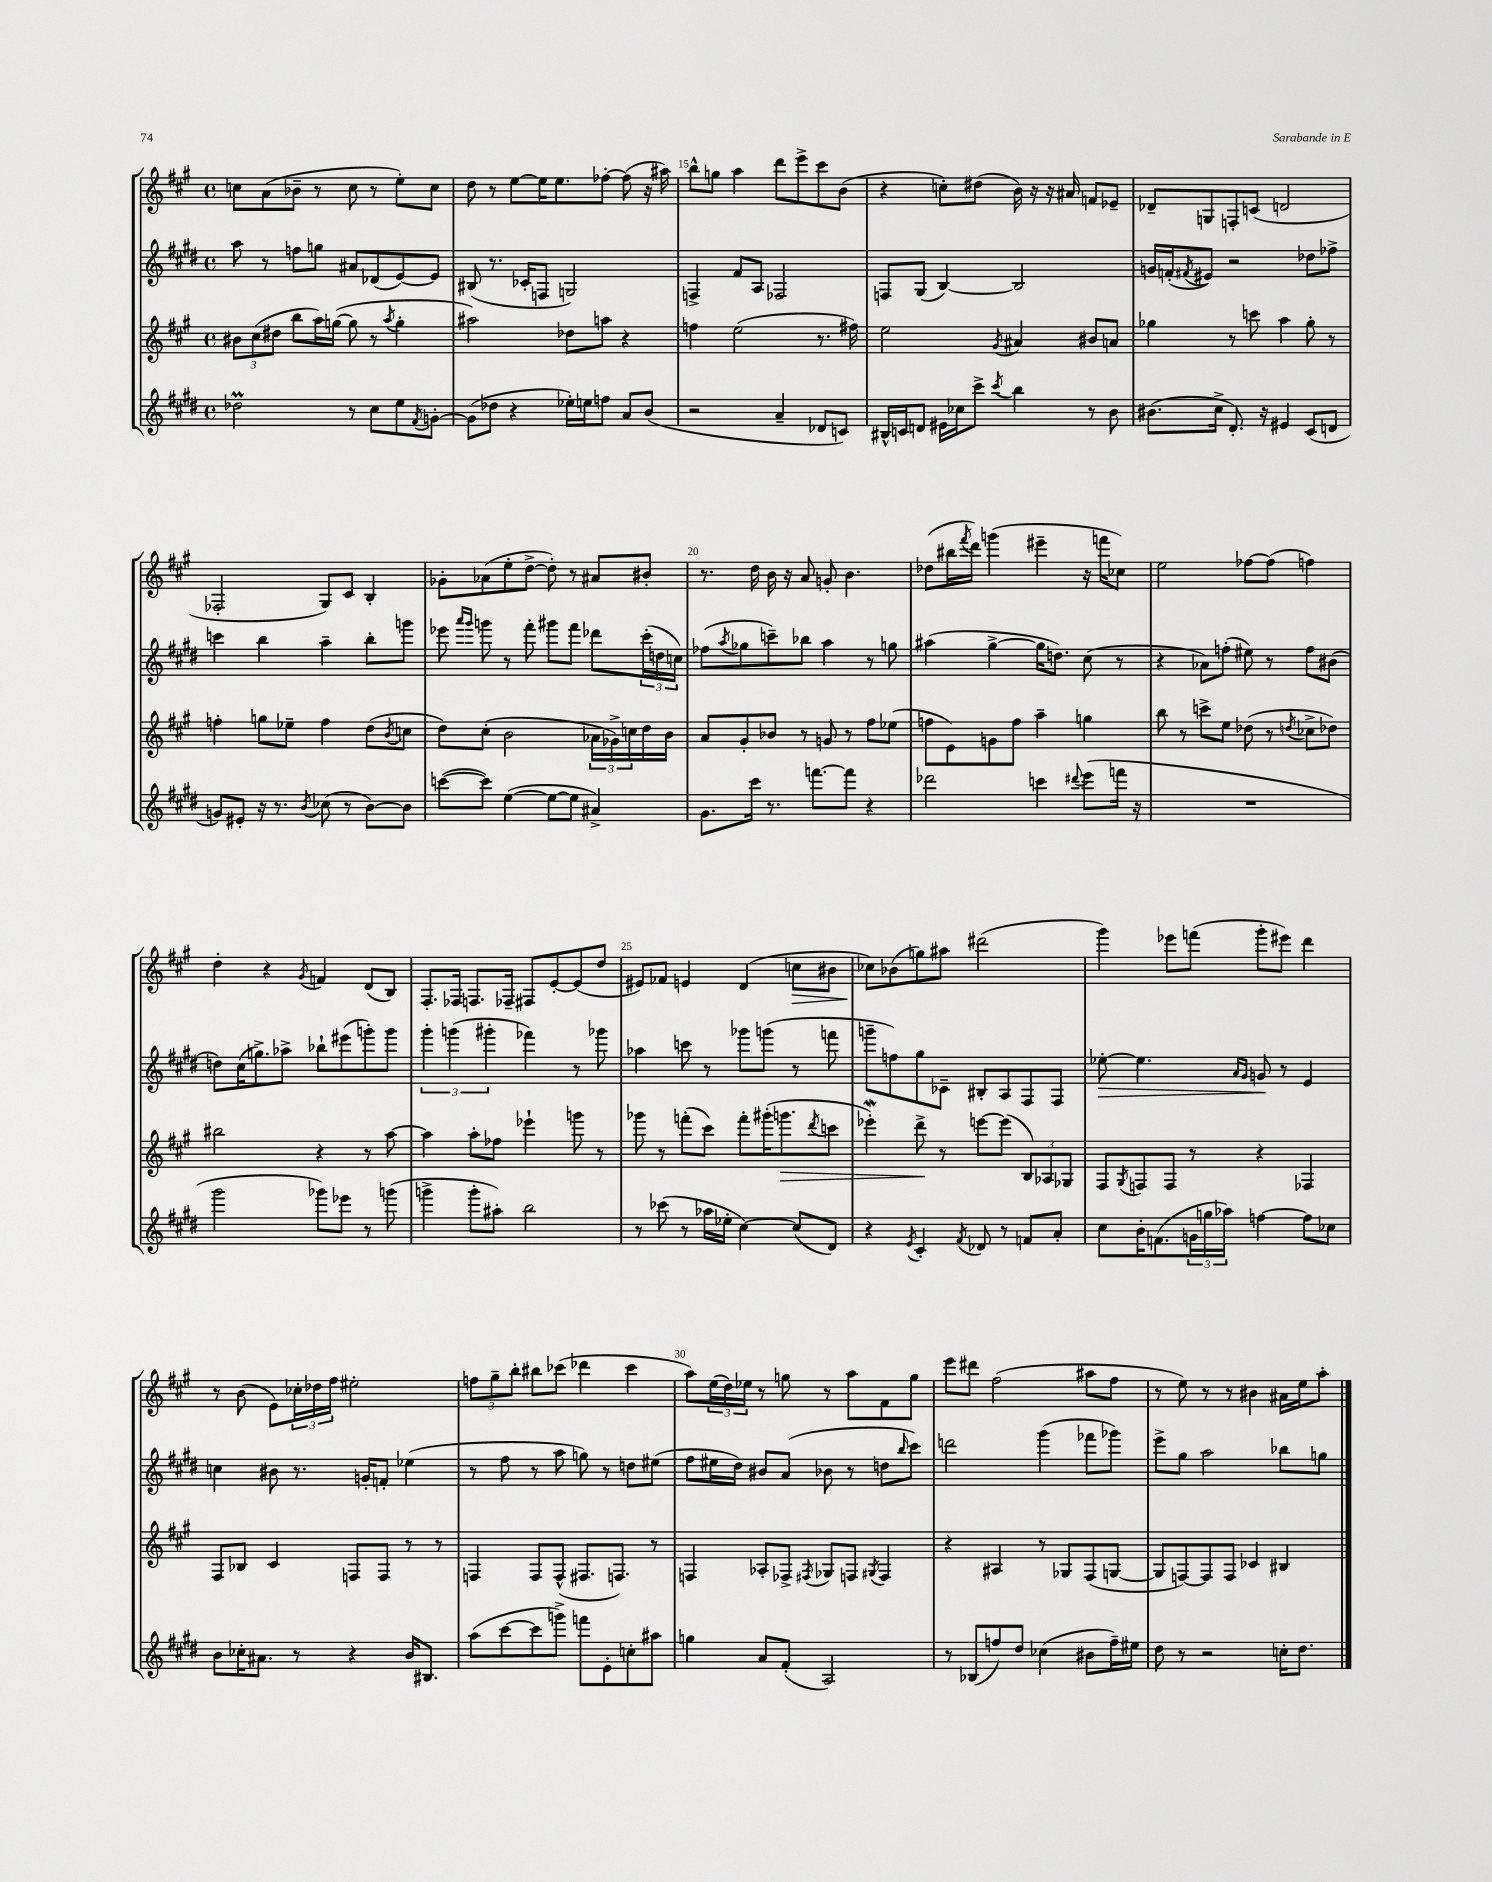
<<
\new StaffGroup <<
\new Staff = "s0" {
    \clef treble \key a \major \defaultTimeSignature \time 4/4
    c''8 a'8( bes'8-- r8 c''8 r8 e''8-.) c''8 |
    d''8 r8 e''8~ e''16 e''8. fes''8~-. fes''8( r16 ais''16) |
    b''8-^ g''8 a''4 d'''8 e'''8-> cis'''8 b'8( |
    r4 c''8-.) dis''8( b'16) r16 r16 ais'16 f'8 ees'8-- |
    des'8-- g8 f8-. c'8( d'2 |
    fes2-. gis8) cis'8 b4-. |
    ges'8-. aes'8( e''8-. d''8~-> d''8-.) r8 ais'8 bis'8-. |
    r8. d''16 b'16 r16 a'8 g'8-. b'4. |
    des''8( bis''16 \acciaccatura { fis'''8 } d'''16) g'''4( eis'''4-- r16 f'''16 ces''8) |
    e''2 fes''8~ fes''8( f''4) |
    d''4-. r4 \acciaccatura { gis'8 } f'4 d'8( b8) |
    fis8.-. fes16 f8. fes16-- fis8 e'8~-. e'8( d''8 |
    eis'8) fes'8 e'4 d'4( c''8\> bis'8 |
    ces''8\!) bes'8( g''8) ais''8 dis'''2( |
    gis'''4) ees'''8 f'''8( gis'''8-. eis'''8) d'''4 |
    r8 b'8( e'8) \tuplet 3/2 { ces''16-. des''16 fis''16 } eis''2-. |
    \tuplet 3/2 { f''8 gis''8-- b''8-. } bis''8 ces'''8( des'''4 ces'''4 |
    a''8) \tuplet 3/2 { e''16( d''16) ees''16 } r8 g''8 r8 a''8 fis'8 g''8 |
    e'''8 dis'''8 fis''2( ais''8 fis''8 |
    r8 e''8) r8 r8 bis'4 ais'16 e''16 a''8-. \bar "|." |
}
\new Staff = "s1" {
    \clef treble \key e \major \defaultTimeSignature \time 4/4
    a''8 r8 f''8 g''8 ais'8 des'8( e'8~) e'8 |
    bis8( r8. ces'16-. f8 g2) |
    f4-> fis'8 a8 fes2 |
    f8 gis8( b4~) b2 |
    g'16 f'16-.( \acciaccatura { fis'8 } eis'8) r2 des''8 fes''8-> |
    c'''4 b''4 a''4-- b''8-. g'''8 |
    ees'''8 \grace { a'''16 gis'''16 } g'''8 r8 fis'''8-. gis'''8 fis'''8 des'''8 \tuplet 3/2 { cis'''16-.( d''16 c''16) } |
    fes''8( \acciaccatura { a''8 } ges''8 c'''8--) bes''8 a''4 r8 g''8 |
    ais''4( gis''4~-> gis''16 d''8.) cis''8( r8 |
    r4 aes'8) f''8-.( eis''8) r8 f''8 bis'8( |
    d''8) cis''16( g''8.->) aes''8-> bes''8-! eis'''8( g'''8-.) g'''8 |
    \tuplet 3/2 { gis'''4-. g'''4( gis'''4-. } fes'''4) r8 ges'''8 |
    aes''4 c'''8 r8 ges'''8 g'''8( r8 f'''8 |
    g'''8-- f''8) gis''8 ces'8-- bis8-. a8 fis8 fis8 |
    ees''8~-.\> ees''4. \grace { a'16 gis'16 } g'8\! r8 e'4 |
    c''4 bis'8 r8. g'16-. f'8-. ees''4( |
    r8 fis''8 r8 a''8 g''8) r8 d''8 eis''8( |
    fis''8 eis''16 dis''16) bis'8 a'8( bes'8 r8 d''8 \grace { b''16 } cis'''8) |
    d'''2 gis'''4( fes'''8 ges'''8) |
    e'''8-> gis''8 a''2 bes''8 g''8 \bar "|." |
}
\new Staff = "s2" {
    \clef treble \key a \major \defaultTimeSignature \time 4/4
    \tuplet 3/2 { bis'8 cis''8( dis''8 } b''8 a''16) g''16~( g''8 r8 \acciaccatura { a''8 } g''4-. |
    ais''2) des''8 a''8 r4 |
    f''4 e''2( r8. fis''16) |
    e''2 \acciaccatura { gis'8 } ais'4 bis'8 a'8 |
    ges''4 r8 c'''8 a''4 ges''8-. r8 |
    f''4-. g''8 ees''8-- f''4 d''8( \acciaccatura { b'8 } c''8 |
    d''8) cis''8-.( b'2 \tuplet 3/2 { aes'16 ges'16->) c''16 } d''16 b'16 |
    a'8 gis'8-. bes'8 r8 g'8 r8 fis''8 ees''8( |
    f''8 e'8) g'8 f''8 a''4-- g''4 |
    b''8 r8 c'''8-> e''8 des''8( r8 \acciaccatura { d''8 } ces''8-> des''8) |
    bis''2 r4 r8 a''8~ |
    a''4 a''8-. fes''8 ees'''4-! g'''8 r8 |
    ges'''8 r8 f'''8-.( cis'''8) f'''8-. gis'''16-.( g'''8.\> \acciaccatura { d'''8 } c'''8 |
    ees'''4-.\mordent) d'''8->\! r8 e'''8~ e'''8( \tuplet 3/2 { b8) aes8 ges8 } |
    fis8 \acciaccatura { gis8 } f8 f8 r8 r4 fes4 |
    fis8 bes8 cis'4 f8 f8 r8 r8 |
    f4 f8 f8-^( fis8. f8.) r8 |
    f4 aes8-. fes8-> \acciaccatura { fis8 } ges8 f8 \acciaccatura { gis8 } f4 |
    r4 ais4 r8 ges8 fis8( g8~ |
    g8 f8~) f8 f8 ces'4 bis4 \bar "|." |
}
\new Staff = "s3" {
    \clef treble \key e \major \defaultTimeSignature \time 4/4
    des''2\prall r8 cis''8 e''8 \acciaccatura { fis'8 } g'8~-. |
    g'8( des''8 r4 ees''16-.) e''16 f''8 a'8 b'8( |
    r2 a'4-- des'8 c'8) |
    bis16-^ c'16 d'8 eis'16 ces''16 cis'''8-> \acciaccatura { cis'''8 } b''4 r8 b'8 |
    bis'8.( cis''16-> dis'8.-.) r16 eis'4 cis'8( d'8 |
    g'8) eis'8-. r16 r8. \acciaccatura { b'8 } ces''8( r8 b'8~) b'8 |
    c'''8~( c'''8) e''4~( e''8~ e''8 ais'4->) |
    gis'8. cis'''16 r8. f'''8.~ f'''8 r4 |
    des'''2 c'''4 \appoggiatura { dis'''8 } e'''8( f'''16 r16 |
    R1 |
    gis'''2 ges'''8) ees'''8 r8 g'''8( |
    g'''4-> g'''8-. ais''8-.) b''2 |
    r8 ces'''8( r8 aes''16 ees''16-. cis''4~) cis''8( dis'8) |
    r4 \acciaccatura { e'8 } cis'4-. \acciaccatura { fis'8 } des'8 r8 f'8 a'8-. |
    cis''8 b'16-. f'8.( \tuplet 3/2 { g'16 g''16 aes''16) } f''4~ f''8 ces''8 |
    b'8 ces''16-. ais'8. r8 r4 b'16 bis8. |
    a''8( cis'''8~ cis'''8 g'''8->) f'''8 e'8-. c''8-. ais''8 |
    g''4 a'8 fis'8-.( a2) |
    r8 bes8( f''8) dis''8 ces''4( bis'8 f''16--) eis''16 |
    dis''8 r8 r2 c''16-. dis''8. \bar "|." |
}
>>
>>
\layout { \context { \Score currentBarNumber = #13 \override BarNumber.break-visibility = ##(#f #t #t) barNumberVisibility = #(every-nth-bar-number-visible 5) } }
